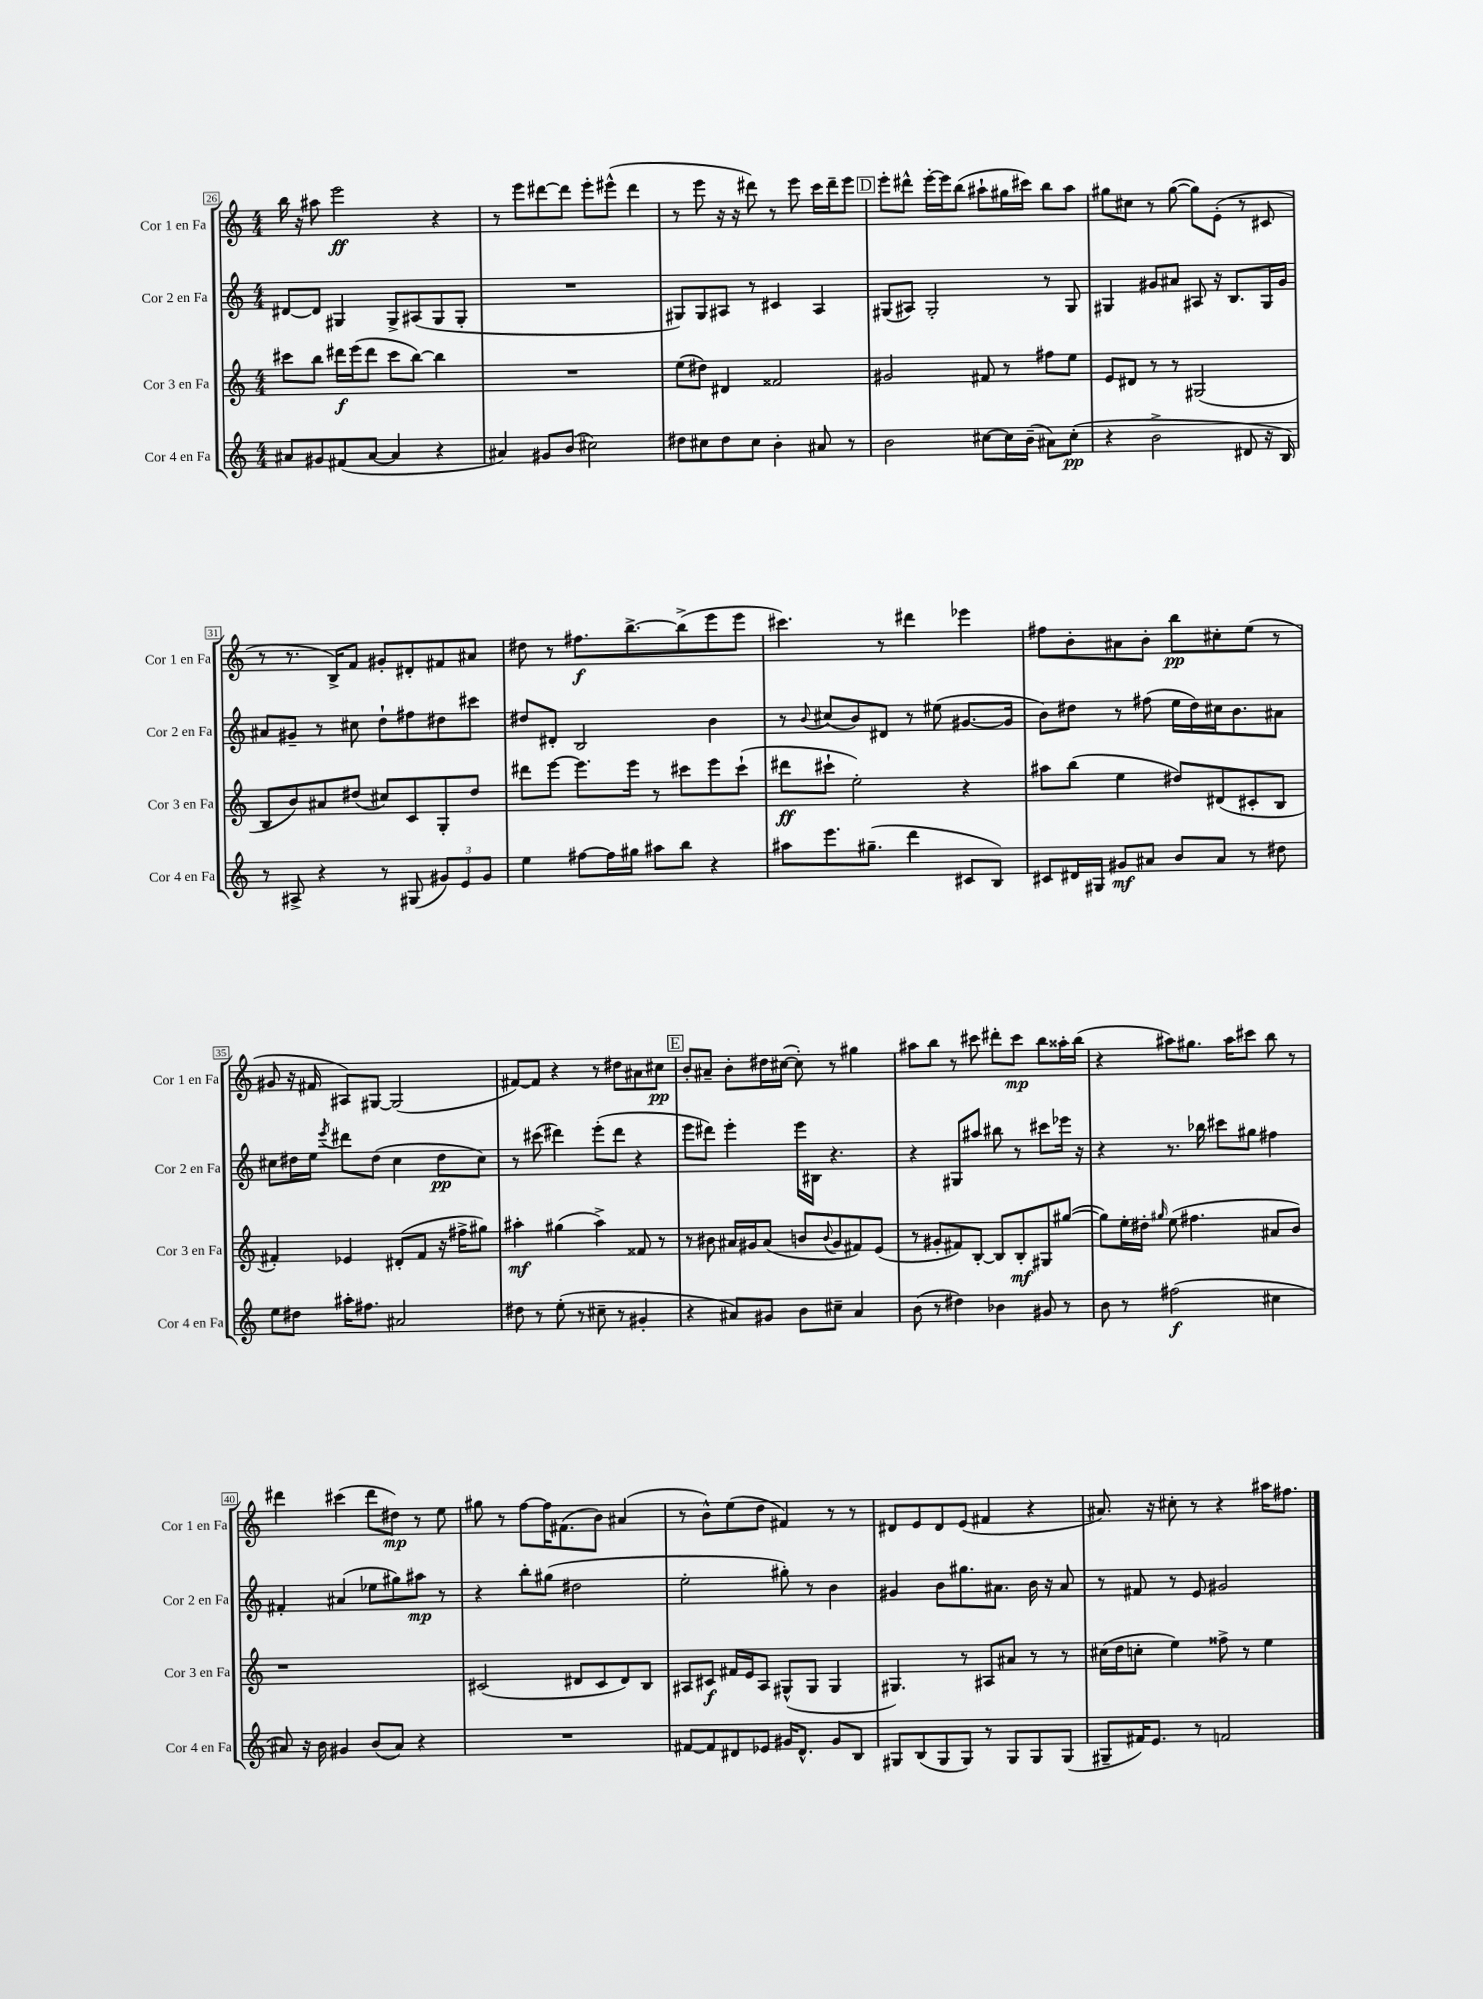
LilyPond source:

<<
\new StaffGroup <<
\new Staff = "s0" \with { instrumentName = "Cor 1 en Fa" shortInstrumentName = "Cor 1 en Fa" } {
    \clef treble \key c \major \numericTimeSignature \time 4/4
    b''16 r16 ais''8 e'''2\ff r4 |
    r8 e'''8 dis'''8~ dis'''8 e'''8-. eis'''8-^( dis'''4 |
    r8 e'''8 r16 r16 dis'''8) r8 e'''8 c'''16 dis'''16-- e'''8 |
    \mark \markup { \box "D" } e'''8-. dis'''8-^ e'''16~-. e'''16 b''8( ais''8-! gis''16 cis'''16) b''8 ais''8 |
    gis''8 cis''8 r8 gis''8~( gis''8) e'8-.( r8 cis'8 |
    r8 r8. b16->) f'8 gis'8-. dis'8-. fis'8 ais'8 |
    dis''8 r8 fis''8.\f b''8.~-> b''8->( e'''8 e'''8 |
    cis'''4.) r8 dis'''4 ees'''4 |
    fis''8 b'8-. ais'8 b'8-. b''8\pp cis''8-. e''8( r8 |
    gis'8 r16 fis'16 ais8) gis8~ gis2( |
    fis'8~) fis'8 r4 r8 dis''8 ais'8 cis''8\pp |
    \mark \markup { \box "E" } b'8-. ais'8-- b'8-. dis''16 cis''16~( cis''8-.) r8 gis''4 |
    ais''8 b''8 r8 cis'''8 dis'''8-. cis'''8\mp b''8 aisis''16-. b''16( |
    r4 ais''8) gis''8. ais''16 cis'''8 b''8 r8 |
    dis'''4 cis'''4( dis'''8 dis''8\mp) r8 e''8 |
    gis''8 r8 f''8~ f''16 fis'8.( b'8) ais'4( |
    r8 b'8-^) e''8( d''8 fis'4) r8 r8 |
    dis'8 e'8 dis'8 e'8( fis'4 r4 |
    ais'8.) r16 cis''8-. r8 r4 ais''16 fis''8. \bar "|." |
}
\new Staff = "s1" \with { instrumentName = "Cor 2 en Fa" shortInstrumentName = "Cor 2 en Fa" } {
    \clef treble \key c \major \numericTimeSignature \time 4/4
    dis'8~ dis'8 gis4 gis8-> ais8( gis8 gis8-. |
    R1 |
    gis8) gis8 ais8 r8 cis'4 ais4 |
    \mark \markup { \box "D" } gis8( ais8) gis2-. r8 gis8 |
    gis4 gis'8 ais'8 ais8 r16 b8. gis16 gis'16 |
    ais'8 gis'8-- r8 cis''8 d''8-! fis''8 dis''8 cis'''8 |
    dis''8 dis'8-. b2 b'4 |
    r8 \appoggiatura { b'8 } cis''8( b'8) dis'8 r8 eis''8( gis'8.~ gis'16 |
    b'8) dis''8 r8 fis''8( e''16 dis''16) cis''16 b'8. ais'8 |
    cis''8 dis''16 e''16 \acciaccatura { e'''8 } dis'''8 dis''8( cis''4 dis''8\pp cis''8) |
    r8 cis'''8( dis'''4) e'''8-.( dis'''8 r4 |
    \mark \markup { \box "E" } e'''8 dis'''8) e'''4-. e'''16 bis16 r4. |
    r4 gis8 ais''8 bis''8 r8 cis'''8 ees'''16 r16 |
    r4 r8. bes''16 cis'''8 gis''8 fis''4 |
    fis'4-. ais'4( ees''8 gis''8) ais''8\mp r8 |
    r4 b''8-. gis''8( dis''2 |
    e''2-. gis''8-.) r8 b'4 |
    gis'4 b'8 gis''8. ais'8. b'16 r16 ais'8 |
    r8 fis'8 r8 e'8 gis'2 \bar "|." |
}
\new Staff = "s2" \with { instrumentName = "Cor 3 en Fa" shortInstrumentName = "Cor 3 en Fa" } {
    \clef treble \key c \major \numericTimeSignature \time 4/4
    cis'''8 b''8 dis'''16\f e'''16( dis'''8 cis'''8 b''8~) b''4 |
    R1 |
    e''8( dis''8) dis'4 fisis'2 |
    \mark \markup { \box "D" } gis'2 fis'8 r8 fis''8 e''8 |
    e'8 dis'8 r8 r8 gis2( |
    b8 b'8) ais'8 dis''8( cis''8) c'8 g8-. dis''8 |
    dis'''8 e'''8~ e'''8. e'''16 r8 cis'''8 e'''8 cis'''8-!( |
    dis'''8\ff cis'''8-! e''2-.) r4 |
    ais''8 b''8( e''4 dis''8) dis'8( cis'8-. b8 |
    fis'4-.) ees'4 dis'8-.( fis'8 r16 fis''16-> gis''8) |
    ais''4-.\mf gis''4( ais''4->) fisis'8 r8 |
    \mark \markup { \box "E" } r8 bis'8 ais'16 gis'16 ais'8( b'8 \appoggiatura { b'8 } gis'8 fis'8) e'8( |
    r8 gis'8-. fis'8) b8~-. b8 b8-.\mf gis8 gis''8~( |
    gis''8) e''16-. dis''16-. \grace { gis''16 } e''8( fis''4. ais'8 b'8) |
    r1 |
    cis'2( dis'8 cis'8 dis'8) b8 |
    ais8 cis'8\f fis'16 e'16 ais8 gis8-^( gis8 gis4 |
    gis4.) r8 ais8 ais'8 r8 r8 |
    cis''16( d''16 c''8-. e''4) fisis''8-> r8 e''4 \bar "|." |
}
\new Staff = "s3" \with { instrumentName = "Cor 4 en Fa" shortInstrumentName = "Cor 4 en Fa" } {
    \clef treble \key c \major \numericTimeSignature \time 4/4
    ais'8 gis'8 fis'8( ais'8~ ais'4 r4 |
    ais'4) gis'8 b'8( cis''2) |
    dis''8 cis''8 dis''8 cis''8 b'4-. ais'8 r8 |
    \mark \markup { \box "D" } b'2 cis''8~ cis''16 b'16--( ais'8) cis''8-.\pp( |
    r4 b'2-> dis'8 r16 b16) |
    r8 ais8-> r4 r8 gis8( \tuplet 3/2 { gis'8) e'8 gis'8 } |
    e''4 fis''8~ fis''16 gis''16 ais''8 b''8 r4 |
    ais''8 e'''8. gis''8.--( d'''4 cis'8 b8) |
    cis'8 dis'16 gis16 gis'8\mf ais'8 b'8 ais'8 r8 dis''8 |
    e''8 dis''8 ais''16-. fis''8. ais'2 |
    dis''8 r8 e''8-.( r8 cis''8-- r8 gis'4-. |
    \mark \markup { \box "E" } r4 ais'8) gis'8 b'8 cis''8-- ais'4 |
    b'8( r8 dis''4) bes'4 gis'8 r8 |
    b'8 r8 fis''2\f( cis''4 |
    ais'8) r16 b'16 gis'4 b'8( ais'8) r4 |
    R1 |
    fis'8~ fis'8 dis'8 ees'8 gis'16 dis'8.-^ gis'8 b8 |
    gis8 b8( gis8 gis8) r8 gis8 gis8 gis8( |
    gis8-- fis'16) e'8. r8 f'2 \bar "|." |
}
>>
>>
\layout { \context { \Score currentBarNumber = #26 \override BarNumber.stencil = #(make-stencil-boxer 0.1 0.3 ly:text-interface::print) } }
